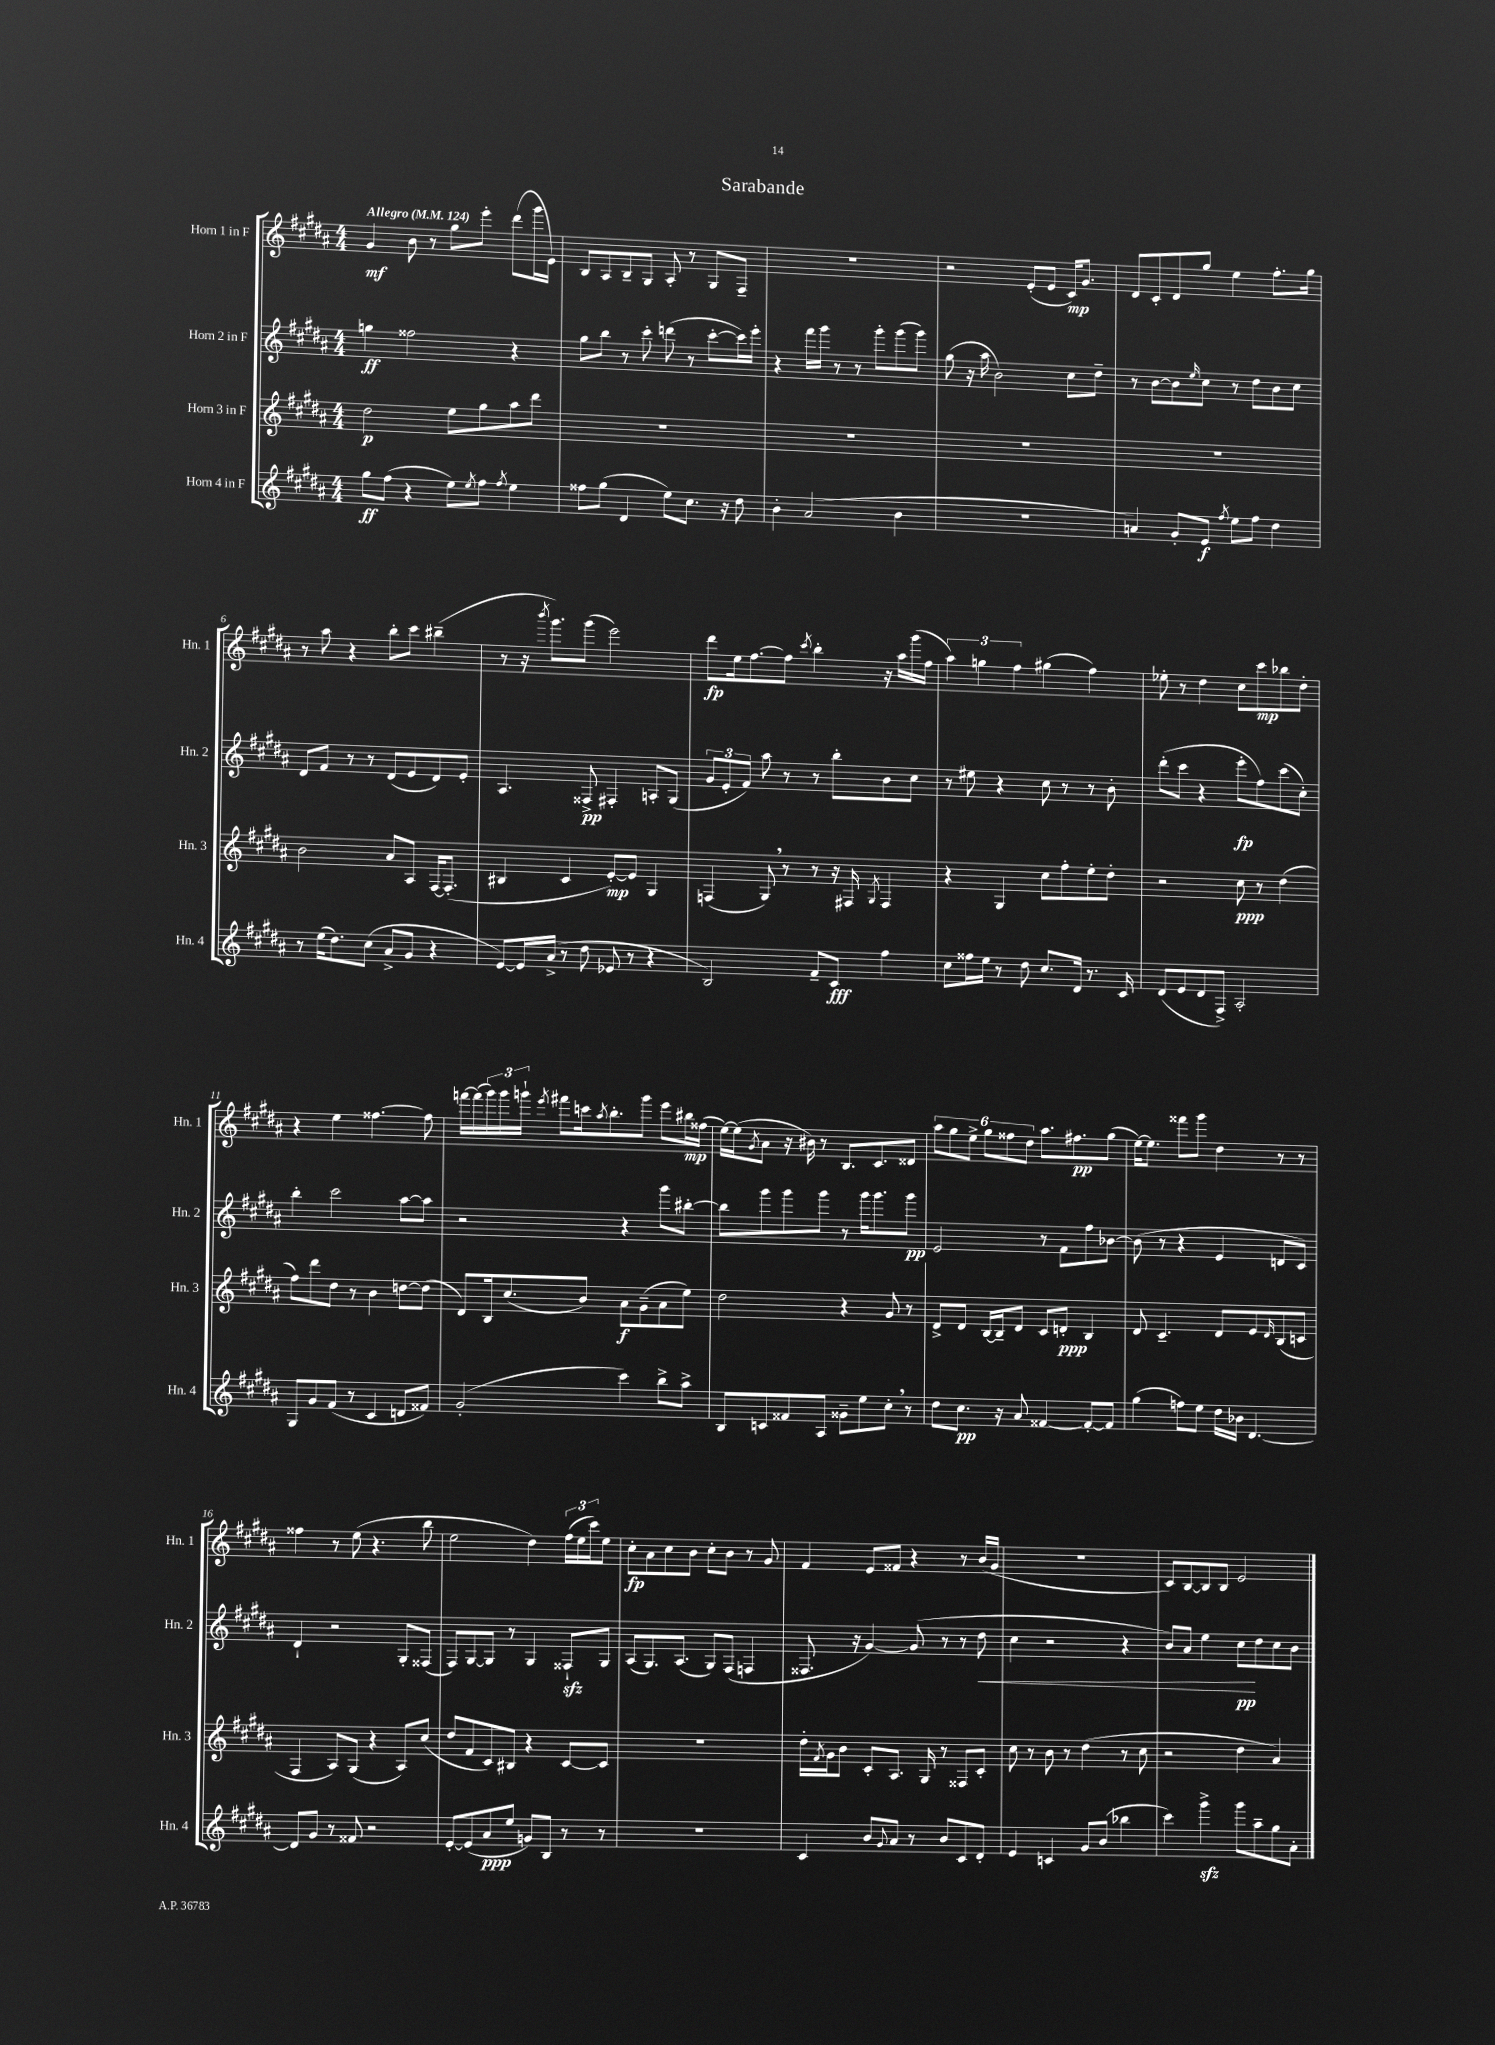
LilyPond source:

\header { title = "Sarabande" }
<<
\new StaffGroup <<
\new Staff = "s0" \with { instrumentName = "Horn 1 in F" shortInstrumentName = "Hn. 1" } {
    \clef treble \key b \major \numericTimeSignature \time 4/4 \tempo "Allegro" 4 = 124
    gis'4\mf b'8 r8 gis''8 e'''8-. dis'''8( gis'''16 e'16) |
    b8 ais8 b8-- gis8 ais8-. r8 gis8 fis8-- |
    R1 |
    r2 e'8-.( e'8 cis'16\mp) gis'8. |
    dis'8 cis'8-. dis'8 gis''8 e''4 fis''8.-. gis''16 |
    r8 ais''8 r4 b''8-. cis'''8 bis''4--( |
    r8 r16 \acciaccatura { b'''8 } gis'''8.) gis'''8( e'''2) |
    dis'''8\fp e''16 fis''8.~ fis''8 \acciaccatura { cis'''8 } b''4-. r16 ais''16 gis'''16( fis''16 |
    \tuplet 3/2 { ais''4) g''4 fis''4 } gis''4( fis''4) |
    ees''8-. r8 dis''4 cis''8 cis'''8\mp bes''8 dis''8-. |
    r4 e''4 fisis''4.~ fisis''8 |
    f'''16~ f'''16( \tuplet 3/2 { gis'''16) gis'''16 g'''16-! } \acciaccatura { e'''8 } fis'''8 c'''16 \acciaccatura { ais''8 } b''8.-. g'''8 e'''8 bis''16\mp fisis''16( |
    e''16~) e''16( \acciaccatura { gis'8 } ais'8 r16 bis'16) r8 b8. cis'8. disis'8 |
    \tuplet 6/4 { ais''8 gis''8 e''8-> gis''8 fisis''8 dis''8 } ais''8. fis''8.\pp gis''8( |
    e''16~) e''8. fisis'''8 gis'''8 dis''4 r8 r8 |
    fisis''4 r8 e''8( r4. b''8 |
    e''2 dis''4) \tuplet 3/2 { fis''16( e''16 cis'''16) } e''8 |
    cis''8-.\fp ais'8 cis''8 b'8 cis''8-. b'8 r8 gis'8 |
    fis'4 e'8 fisis'8 r4 r8 b'16( gis'16 |
    R1 |
    cis'8) b8~ b8 b8 e'2 \bar "|." |
}
\new Staff = "s1" \with { instrumentName = "Horn 2 in F" shortInstrumentName = "Hn. 2" } {
    \clef treble \key b \major \numericTimeSignature \time 4/4
    g''4\ff fisis''2 r4 |
    gis''8 b''8 r8 cis'''8-. d'''8( r8 cis'''8~-. cis'''16) e'''16-. |
    r4 fis'''16 gis'''16 r8 r8 gis'''8-. gis'''8( gis'''8) |
    gis''8( r16 ais''16 b'2) cis''8 dis''8-- |
    r8 b'8~ b'8 \grace { e''16 } cis''8 r8 dis''8 b'8 cis''8 |
    dis'8 fis'8 r8 r8 dis'8( e'8 dis'8) e'8-. |
    ais4. fisis8->\pp fis4-. a8-. gis8( |
    \tuplet 3/2 { gis'8 e'8-. fis'8) } ais''8 r8 r8 b''8-. b'8 cis''8 |
    r8 eis''8 r4 cis''8 r8 r8 b'8-. |
    dis'''8-.( cis'''8 r4 e'''8-.\fp fis''8) cis'''8( cis''8-.) |
    b''4-. cis'''2 ais''8~ ais''8 |
    r2 r4 gis'''8 bis''8~-. |
    bis''8 gis'''8 gis'''8 gis'''8 r8 gis'''16 gis'''8. gis'''8\pp |
    e'2 r8 fis'8 fis''8 bes'8~ |
    bes'8( r8 r4 e'4 d'8 cis'8) |
    dis'4-! r2 gis8-. fisis8( |
    fis8) gis8~ gis8 r8 gis4 fisis8-!\sfz gis8 |
    ais8( gis8.) ais8.( gis8) fis8( f4 |
    fisis8. r16 gis'4~) gis'8( r8 r8 dis''8\< |
    cis''4 r2 r4 |
    b'8) ais'8 e''4 cis''8\pp\! dis''8 cis''8 b'8 \bar "|." |
}
\new Staff = "s2" \with { instrumentName = "Horn 3 in F" shortInstrumentName = "Hn. 3" } {
    \clef treble \key b \major \numericTimeSignature \time 4/4
    dis''2\p e''8 gis''8 ais''8 dis'''8 |
    R1 |
    R1 |
    R1 |
    R1 |
    b'2 ais'8 ais8 fis16~ fis8.-.( |
    bis4 cis'4 e'8~-.\mp) e'8 gis4 |
    f4( gis8) \breathe r8 r8 r16 fis16 \acciaccatura { gis8 } fis4 |
    r4 gis4 cis''8 fis''8-. e''8-. dis''8-. |
    r2 cis''8\ppp r8 dis''4( |
    fis''8) dis'''8 dis''8 r8 b'4 d''8~ d''8( |
    dis'8) b16 cis''8.( b'8) ais'8\f gis'8--( ais'8 e''8) |
    dis''2 r4 gis'8 r8 |
    dis'8-> dis'8 b16~ b16-- dis'8 cis'8 d'8-.\ppp b4 |
    dis'8 cis'4.-- dis'8 e'8 \grace { dis'16 } b8( c'8 |
    fis4 ais8) gis8( r4 ais8) cis''8( |
    dis''8 fis'8 cis'8) bis8 r4 cis'8~ cis'8 |
    R1 |
    dis''16-. \acciaccatura { fis'8 } gis'16 b'8 cis'8-. ais8. gis16 r8 fisis8 cis'8-. |
    cis''8 r8 b'8 r8 dis''4( r8 cis''8 |
    r2 dis''4 ais'4) \bar "|." |
}
\new Staff = "s3" \with { instrumentName = "Horn 4 in F" shortInstrumentName = "Hn. 4" } {
    \clef treble \key b \major \numericTimeSignature \time 4/4
    gis''8\ff fis''8( r4 e''8) \acciaccatura { e''8 } fis''8 \acciaccatura { fis''8 } e''4 |
    fisis''8 gis''8( dis'4 e''8) cis''8. r16 dis''8 |
    b'4-. ais'2( b'4 |
    R1 |
    a'4) gis'8-. e'8\f \acciaccatura { fis''8 } e''8 fis''8 dis''4 |
    r8 e''16( dis''8.) cis''8( ais'8-> gis'8 r4 |
    e'8~) e'16 ais'16->( r8 dis''8 ees'8 r8 r4 |
    b2) fis'8-- cis'8\fff fis''4 |
    cis''8 fisis''16 e''16 r8 dis''8 cis''8. dis'16 r8. cis'16 |
    dis'8( e'8 dis'8 fis8->) ais2-. |
    gis8 gis'8 fis'8( r8 cis'4 d'8 fisis'8) |
    gis'2-.( cis'''4) b''8-> ais''8-> |
    b8 c'8 fisis'8 ais8 gisis'8-- e''8 cis''8-. \breathe r8 |
    dis''8 cis''8.\pp r16 ais'8 fisis'4~ fisis'8~-. fisis'8 |
    gis''4( f''8) e''8 dis''16 bes'16 dis'4.~ |
    dis'8 gis'8 r8 fisis'8 r2 |
    e'8~-. e'8( ais'8\ppp e''8 g'8) b8 r8 r8 |
    R1 |
    cis'4 b'8 \appoggiatura { gis'8 } ais'8 r8 b'8 cis'8 dis'8-. |
    e'4 c'4 gis'8 b'8( bes''4 |
    cis'''4) gis'''4->\sfz gis'''8 ais''8-- gis''8 ais'8-. \bar "|." |
}
>>
>>
